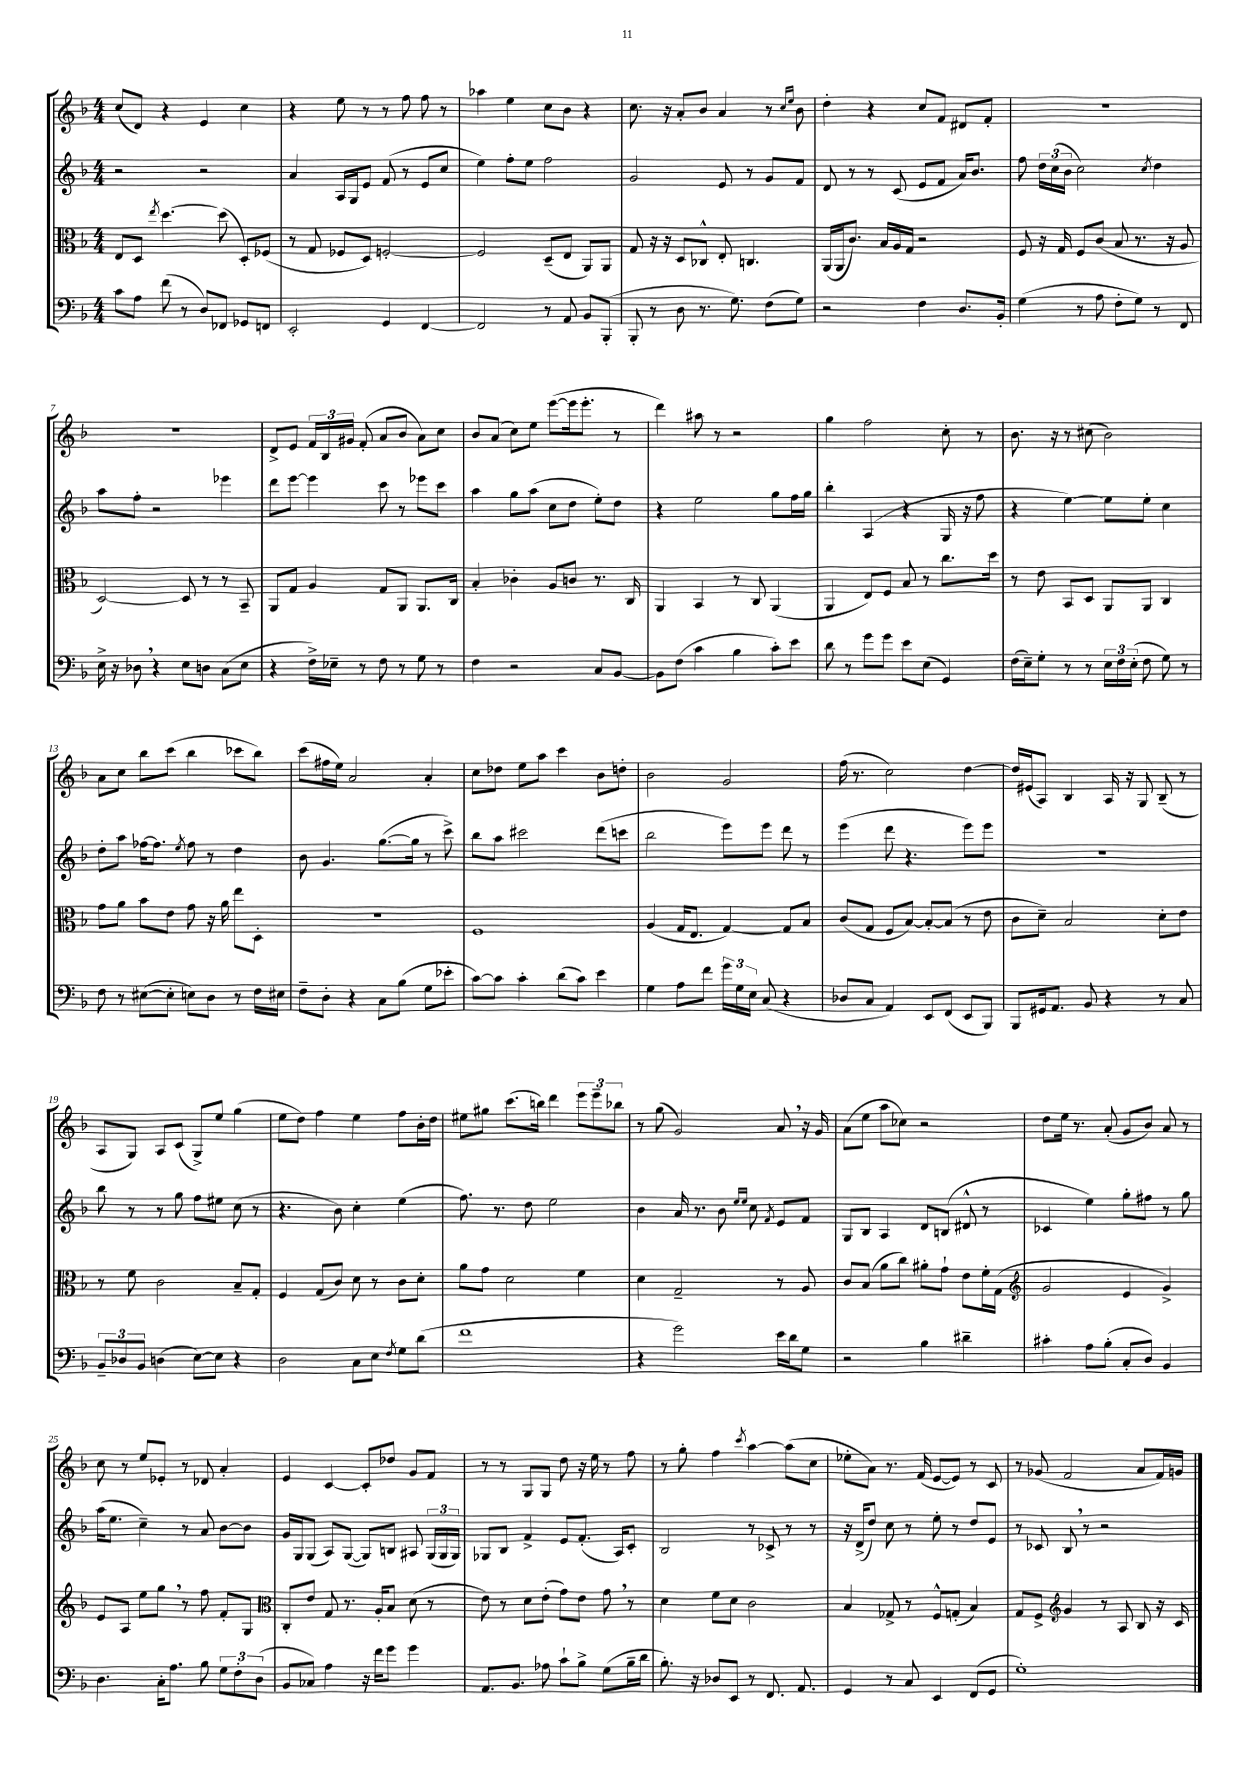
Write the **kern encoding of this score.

**kern	**kern	**kern	**kern
*staff4	*staff3	*staff2	*staff1
*clefF4	*clefC3	*clefG2	*clefG2
*k[b-]	*k[b-]	*k[b-]	*k[b-]
*M4/4	*M4/4	*M4/4	*M4/4
8c	8E	2r	(8cc
8A	8D	.	8d)
.	8qee	.	.
(8f	[4.dd	.	4r
8r	.	.	.
8D)	.	2r	4e
8FF-	(8dd]	.	.
8GG-	8D')	.	4cc
8FF	(8F-	.	.
=	=	=	=
2EE'	8r	4a	4r
.	8G	.	.
.	8F-	16A	8ee
.	.	16G	.
.	8D)	8e	8r
4GG	[2F'	(8f	8r
.	.	8r	8ff
[4FF	.	8e	8ff
.	.	8cc	8r
=	=	=	=
2FF]	2F]	4ee)	4aa-
.	.	8ff'	4ee
.	.	8ee	.
8r	(8D~	2ff	8cc
8AA	8E	.	8b-
8BB-	8AA)	.	4r
(8BBB-'	8AA	.	.
=	=	=	=
8BBB-'	8G	2g	8.cc
8r	16r	.	.
.	16r	.	16r
8D	8D	.	8a'
8.r	8C-^^	.	8b-
.	8E'	8e	4a
8.G)	.	.	.
.	4.C	8r	.
(8F	.	8g	8r
.	.	.	16qqcc
.	.	.	16qqee
8G)	.	8f	8b-
=	=	=	=
2r	(16AA	8d	4dd'
.	16AA	.	.
.	8.c)	8r	.
.	.	8r	4r
.	16B-	.	.
.	16A	(8c	.
.	16G	.	.
4F	2r	8e	8cc
.	.	8f	8f
8.D	.	16a)	8d#
.	.	8.b-	.
.	.	.	8f'
16BB-'	.	.	.
=	=	=	=
(4G	8F	8ff	1r
.	16r	24dd	.
.	.	(24cc	.
.	16G	.	.
.	.	24b-	.
8r	8F	2cc)	.
8A	(8c	.	.
8F'	8B-	.	.
8G)	8.r	.	.
.	.	8qcc	.
8r	.	4dd	.
.	16r	.	.
8FF	8A	.	.
=	=	=	=
16E^	[2D)	8aa	1r
16r	.	.	.
8D-	.	8ff'	.
4r	.	2r	.
8E	8D]	.	.
8D	8r	.	.
(8C	8r	4eee-	.
8E	8BB-~	.	.
=	=	=	=
4r	8AA	8ddd	8d^
.	8G	[8eee	8e
16F^)	4A	4eee]	24f
.	.	.	24B-
16E-~	.	.	.
.	.	.	24g#
8r	.	.	(8f'
8F	8G	8ccc	8a
8r	8AA	8r	8b-
8G	8.AA	8eee-	8a)
8r	.	8ccc	8cc
.	16C	.	.
=	=	=	=
4F	4B-'	4aa	8b-
.	.	.	(8a
2r	4c-'	8gg	8cc)
.	.	(8aa	8ee
.	8A	8cc	([8eee
.	8c	8dd	16eee]
.	.	.	8.eee'
8C	8.r	8ee')	.
[8BB-	.	8dd	8r
.	16C	.	.
=	=	=	=
8BB-]	4AA	4r	4ddd)
(8F	.	.	.
4c	4BB-	2ee	8aa#
.	.	.	8r
4B-	8r	.	2r
.	8C	.	.
8c')	(4AA	8gg	.
8e	.	16ff	.
.	.	16gg	.
=	=	=	=
8d	4AA	4bb-'	4gg
8r	.	.	.
8g	8E)	(4A	2ff
8g	8F	.	.
8e	8B-	4r	.
(8E	8r	.	.
4GG)	8.cc	16G	8cc'
.	.	16r	.
.	.	8ff	8r
.	16dd	.	.
=	=	=	=
(16F	8r	4r	8.b-
16E~)	.	.	.
8G'	8e	.	.
.	.	.	16r
8r	8BB-	[4ee)	8r
8r	8D	.	(8cc#
24E	8AA	8ee]	2b-)
24F	.	.	.
(24E'	.	.	.
8F	8AA	8ee'	.
8G)	4C	4cc	.
8r	.	.	.
=	=	=	=
8F	8g	8dd'	8a
8r	8a	8aa	8cc
([8E#	8b-	[16ff-	8bb-
.	.	8.ff-]	.
8E#']	8e	.	(8ccc
.	.	8qee	.
8E)	8g	8ff-	4bb-
8D	16r	8r	.
.	16a	.	.
8r	8ee	4dd	8ccc-
16F	8D'	.	8bb-)
16E#	.	.	.
=	=	=	=
8F~	1r	8b-	(8ccc
8D'	.	4.g	16ff#
.	.	.	16ee)
4r	.	.	2a
8C	.	([8.gg	.
(8B-	.	.	.
.	.	16gg]	.
8G	.	8r	4a'
8e-'	.	8ccc^)	.
=	=	=	=
[8c)	1F	8bb-	8cc
8c]	.	8aa	8dd-
4c'	.	2ccc#	8ee
.	.	.	8aa
(8d	.	.	4ccc
8c)	.	.	.
4e	.	(8ddd	8b-
.	.	8ccc	8dd'
=	=	=	=
4G	(4A	2bb-	2b-
8A	16G	.	.
.	8.E	.	.
8f	.	.	.
24g	[4G)	8eee)	2g
24G	.	.	.
24E	.	.	.
(8C	.	8eee	.
4r	8G]	8ddd	.
.	8B-	8r	.
=	=	=	=
8D-	(8c	(4eee	(16ff
.	.	.	8.r
8C	8G	.	.
4AA)	8F	8ddd	2cc)
.	[8B-)	4.r	.
8EE	8B-'_	.	.
(8FF	(8B-]	.	.
8EE	8r	8eee)	[4dd
8BBB-)	8e	8eee	.
=	=	=	=
8BBB-	8c	1r	16dd]
.	.	.	(16e#
16GG#	8d~)	.	8A)
8.AA	.	.	.
.	2B-	.	4B-
8BB-	.	.	.
4r	.	.	16A
.	.	.	16r
.	.	.	8G
8r	8d'	.	(8B-~
8C	8e	.	8r
=	=	=	=
12BB-~	8r	8bb-	8A
12D-	.	.	.
.	8f	8r	8G)
12BB-	.	.	.
(4D	2c	8r	8A
.	.	8gg	(8c
[8E)	.	8ff	8G^)
8E]	.	8ee#	8ee
4r	8B-~	(8cc	(4gg
.	8G'	8r	.
=	=	=	=
2D	4F	4.r	8ee
.	.	.	8dd)
.	(8G	.	4ff
.	8c)	8b-)	.
8C	8d	4cc'	4ee
8E	8r	.	.
8qF	.	.	.
8G	8c	(4ee	8ff
(8d	8d'	.	16b-'
.	.	.	16dd
=	=	=	=
1f	8a	8.ff)	8ee#
.	8g	.	8gg#
.	.	8.r	.
.	2d	.	(8.ccc
.	.	8dd	.
.	.	.	16bb)
.	.	2ee	4ddd
.	4f	.	12eee
.	.	.	12eee~
.	.	.	12bb-
=	=	=	=
4r	4d	4b-	8r
.	.	.	(8gg
2g)	2G~	16a	2g)
.	.	8.r	.
.	.	8b-	.
.	.	16qqee	.
.	.	16qqee	.
.	.	8cc	.
.	.	8qf	.
16e	8r	8e	8a
16d	.	.	.
8G	8A	8f	16r
.	.	.	16g
=	=	=	=
2r	8c	8G	(8a
.	(8B-	8B-	8ee
.	8a	4A	8aa
.	8cc)	.	8cc-)
4B-	8a#'	8d	2r
.	8g`	(8B	.
4d#~	8e	8d#^^	.
.	16f'	8r	.
.	(16G	.	.
=	=	=	=
*	*clefG2	*	*
4c#'	2g	4c-	8dd
.	.	.	16ee
.	.	.	8.r
8A	.	4ee)	.
(8B-'	.	.	(8a'
8C'	4e	8gg'	8g
8D)	.	8ff#	8b-)
4BB-	4g^)	8r	8a
.	.	8gg	8r
=	=	=	=
4.D	8e	(16aa	8cc
.	.	8.ee	.
.	8A	.	8r
.	8ee	4cc~)	8ee
16C'	8gg	.	8e-'
8.A	.	.	.
.	8r	8r	8r
8B-	8ff	8a	8d-
12G	8f'	[8b-	4a'
12F'	.	.	.
.	8G	8b-]	.
(12D	.	.	.
=	=	=	=
*	*clefC3	*	*
8BB-	8C'	16g	4e
.	.	16G	.
8C-)	8e	(8G	.
4A	8G	8A)	[4c
.	8.r	([8G	.
16r	.	8G])	8c']
16f	16A'	.	.
8g	8B-	8B	8dd-
4g	(8d	8A#	8g
.	8r	(24G	8f
.	.	24G	.
.	.	24G)	.
=	=	=	=
8.AA	8e)	8G-	8r
.	8r	8B-	8r
8.BB-	.	.	.
.	8d	4f^	8G
8A-	(8e'	.	8G
8c`	8g)	8e	8dd
8B-^	8e	(8.f'	16r
.	.	.	16ee
(8G	8g	.	8r
.	.	16A)	.
16B-~	8r	8c'	8ff
16d	.	.	.
=	=	=	=
8.B-')	4d	2B-	8r
.	.	.	8gg'
16r	.	.	.
8D-	8f	.	4ff
8EE	8d	.	.
.	.	.	8qccc
8r	2c	8r	[4aa
8.FF	.	8c-^	.
.	.	8r	(8aa]
8.AA	.	.	.
.	.	8r	8cc
=	=	=	=
4GG	4B-	16r	8ee-'
.	.	(16d^	.
.	.	8dd)	8a)
8r	8G-^	8cc	8.r
8C	8r	8r	.
.	.	.	(16f
4EE	8F^^	8ee'	[8e
.	(8G'	8r	8e])
(8FF	4B-)	8dd	8r
8GG	.	8e	8c
=	=	=	=
1G')	8G	8r	8r
.	8F^	8c-	(8g-
*	*clefG2	*	*
.	4g	8B-	2f
.	.	8r	.
.	8r	2r	.
.	8A	.	.
.	8B-	.	8a
.	16r	.	16f)
.	16c	.	16g
==	==	==	==
*-	*-	*-	*-
